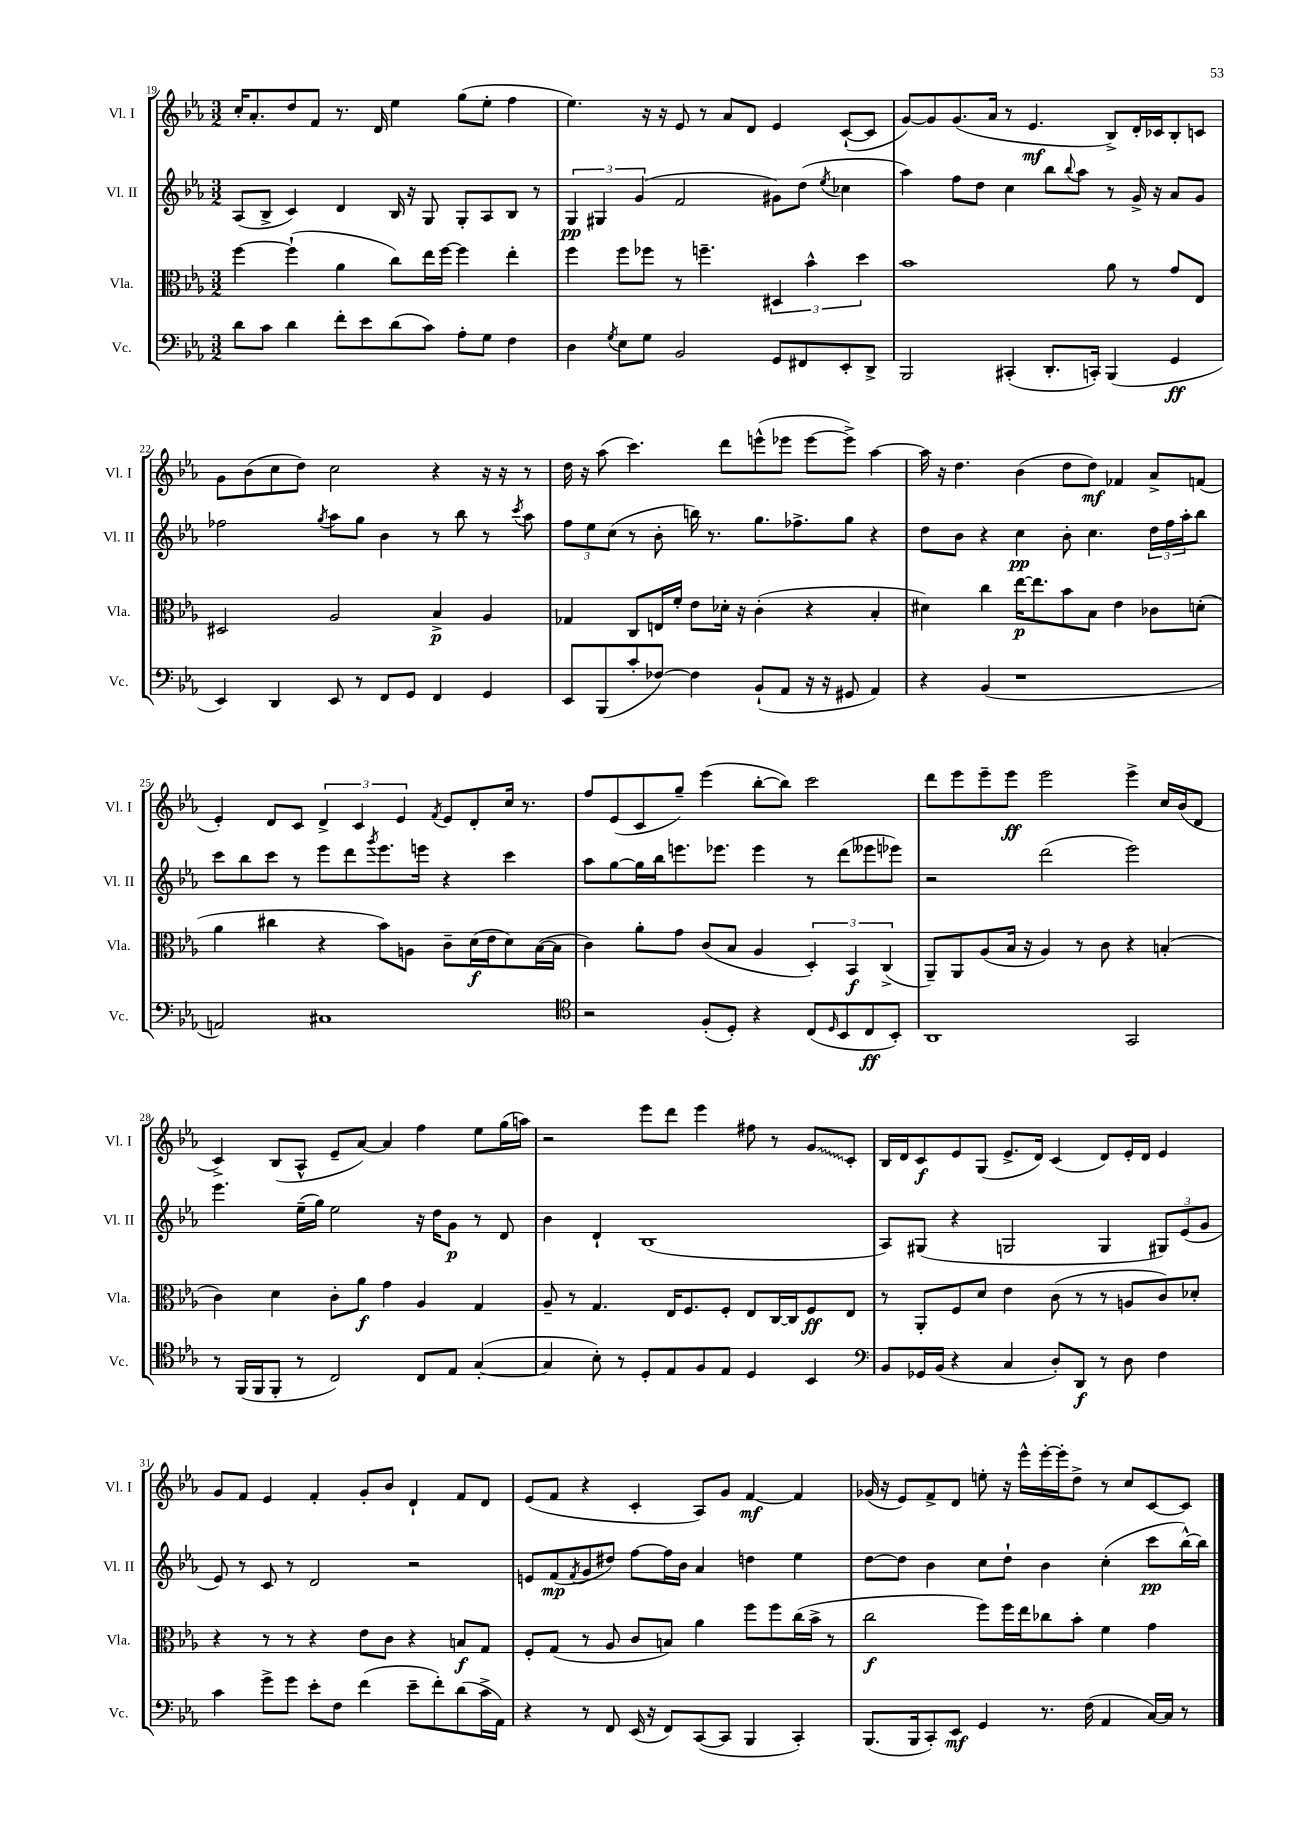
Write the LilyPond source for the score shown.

<<
\new StaffGroup <<
\new Staff = "s0" \with { instrumentName = "Vl. I" shortInstrumentName = "Vl. I" } {
    \clef treble \key ees \major \numericTimeSignature \time 3/2
    c''16-. aes'8.-. d''8 f'8 r8. d'16 ees''4 g''8( ees''8-. f''4 |
    ees''4.) r16 r16 ees'8 r8 aes'8 d'8 ees'4 c'8~-!( c'8 |
    g'8~) g'8 g'8.( aes'16 r8 ees'4.\mf bes8->) d'16-. ces'16 bes8-. c'8 |
    g'8 bes'8( c''8 d''8) c''2 r4 r16 r16 r8 |
    d''16 r16 aes''8( c'''4.) d'''8 e'''8-^( ees'''8 ees'''8~ ees'''8->) aes''4~ |
    aes''16 r16 d''4. bes'4( d''8 d''8\mf) fes'4 aes'8-> f'8( |
    ees'4-.) d'8 c'8 \tuplet 3/2 { d'4-> c'4 ees'4 } \acciaccatura { f'8 } ees'8 d'8-. c''16 r8. |
    f''8 ees'8( c'8 g''8--) ees'''4( bes''8~-. bes''8) c'''2 |
    d'''8 ees'''8 ees'''8-- ees'''8\ff ees'''2 ees'''4-> c''16 bes'16( d'8 |
    c'4->) bes8( aes8-^ ees'8-- aes'8~) aes'4 f''4 ees''8 g''16( a''16) |
    r2 ees'''8 d'''8 ees'''4 fis''8 r8 \once \override Glissando.style = #'zigzag g'8\glissando c'8-. |
    bes16 d'16 c'8\f ees'8 g8( ees'8.-> d'16) c'4( d'8) ees'16-. d'16 ees'4 |
    g'8 f'8 ees'4 f'4-. g'8-. bes'8 d'4-! f'8 d'8 |
    ees'8( f'8 r4 c'4-. aes8) g'8 f'4~\mf f'4 |
    ges'16( r16 ees'8) f'8-> d'8 e''8-. r16 ees'''16-^ ees'''16~-. ees'''16-. d''8-> r8 c''8 c'8~ c'8 \bar "|." |
}
\new Staff = "s1" \with { instrumentName = "Vl. II" shortInstrumentName = "Vl. II" } {
    \clef treble \key ees \major \numericTimeSignature \time 3/2
    aes8( bes8-> c'4) d'4 bes16 r16 g8 g8-. aes8 bes8 r8 |
    \tuplet 3/2 { g4\pp gis4 g'4( } f'2 gis'8) d''8( \acciaccatura { ees''8 } ces''4 |
    aes''4) f''8 d''8 c''4 bes''8 \appoggiatura { bes''8 } aes''8 r8 g'16-> r16 aes'8 g'8 |
    fes''2 \acciaccatura { g''8 } aes''8 g''8 bes'4 r8 bes''8 r8 \acciaccatura { c'''8 } aes''8 |
    \tuplet 3/2 { f''8 ees''8 c''8( } r8 bes'8-. b''16) r8. g''8. fes''8.-> g''8 r4 |
    d''8 bes'8 r4 c''4\pp bes'8-. c''4. \tuplet 3/2 { d''16 f''16 aes''16-. } bes''8 |
    c'''8 bes''8 c'''8 r8 ees'''8 d'''8 \acciaccatura { g'''8 } ees'''8. e'''16 r4 c'''4 |
    aes''8 g''8~ g''16 bes''16 e'''8. ees'''8. ees'''4 r8 d'''8( eeses'''8 ees'''8) |
    r2 d'''2( ees'''2) |
    ees'''4. ees''16--( g''16) ees''2 r16 d''16 g'8\p r8 d'8 |
    bes'4 d'4-! bes1( |
    aes8) gis8( r4 g2 g4 \tuplet 3/2 { gis8) ees'8( g'8 } |
    ees'8) r8 c'8 r8 d'2 r2 |
    e'8 f'8\mp( \acciaccatura { f'8 } g'8 dis''8) f''8~ f''16 bes'16 aes'4 d''4 ees''4 |
    d''8~ d''8 bes'4 c''8 d''8-! bes'4 c''4-.( c'''8\pp bes''16~-^) bes''16 \bar "|." |
}
\new Staff = "s2" \with { instrumentName = "Vla." shortInstrumentName = "Vla." } {
    \clef alto \key ees \major \numericTimeSignature \time 3/2
    f''4~ f''4-!( aes'4 c''8) ees''16 f''16~ f''4 ees''4-. |
    f''4 f''8 fes''8 r8 f''4.-- \tuplet 3/2 { dis4 bes'4-^ d''4 } |
    bes'1 aes'8 r8 g'8 ees8 |
    dis2 aes2 bes4->\p aes4 |
    ges4 c8 e16 f'16-. ees'8 des'16-. r16 c'4-.( r4 bes4-. |
    dis'4) c''4 ees''16~\p ees''8. bes'8 bes8 ees'4 ces'8 d'8-.( |
    aes'4 cis''4 r4 bes'8) a8 c'8-- d'16\f( ees'16 d'8) bes16~( bes16 |
    c'4) aes'8-. g'8 c'8( bes8 aes4 \tuplet 3/2 { d4-.) bes,4\f c4->( } |
    aes,8--) aes,8 aes8( bes16 r16 aes4) r8 c'8 r4 b4-.( |
    c'4) d'4 c'8-. aes'8\f g'4 aes4 g4 |
    aes8-- r8 g4. ees16 f8. f8-. ees8 c16~ c16 f8\ff ees8 |
    r8 aes,8-. f8 d'8 ees'4 c'8( r8 r8 a8 c'8) des'8-. |
    r4 r8 r8 r4 ees'8 c'8 r4 b8\f g8 |
    f8-. g8( r8 aes8 c'8 b8) aes'4 f''8 f''8 c''16( bes'16-> r8 |
    c''2\f f''8) f''16 ees''16 ces''8 bes'8-. f'4 g'4 \bar "|." |
}
\new Staff = "s3" \with { instrumentName = "Vc." shortInstrumentName = "Vc." } {
    \clef bass \key ees \major \numericTimeSignature \time 3/2
    d'8 c'8 d'4 f'8-. ees'8 d'8( c'8) aes8-. g8 f4 |
    d4 \acciaccatura { g8 } ees8 g8 bes,2 g,8 fis,8 ees,8-. d,8-> |
    bes,,2 cis,4-.( d,8.-. c,16-.) bes,,4( g,4\ff |
    ees,4) d,4 ees,8 r8 f,8 g,8 f,4 g,4 |
    ees,8 bes,,8( c'8-. fes8~) fes4 bes,8-!( aes,8 r16 r16 gis,8 aes,4) |
    r4 bes,4( r1 |
    a,2) cis1 |
    \clef tenor r2 f8-.( d8-.) r4 c8( \grace { d16 } bes,8 c8\ff bes,8-.) |
    aes,1 g,2 |
    r8 f,16( f,16 f,8-. r8 c2) c8 ees8 g4~-.( |
    g4 bes8-.) r8 d8-. ees8 f8 ees8 d4 bes,4 |
    \clef bass bes,8 ges,16 bes,16( r4 c4 d8-.) d,8\f r8 d8 f4 |
    c'4 g'8-> g'8 ees'8-. f8 f'4( ees'8-- f'8-.) d'8( c'16-> aes,16) |
    r4 r8 f,8 ees,16( r16 f,8) c,8~( c,8 bes,,4 c,4-.) |
    bes,,8.( bes,,16 c,8-.) ees,8\mf g,4 r8. f16( aes,4 c16~) c16 r8 \bar "|." |
}
>>
>>
\layout { \context { \Score currentBarNumber = #19 } }
